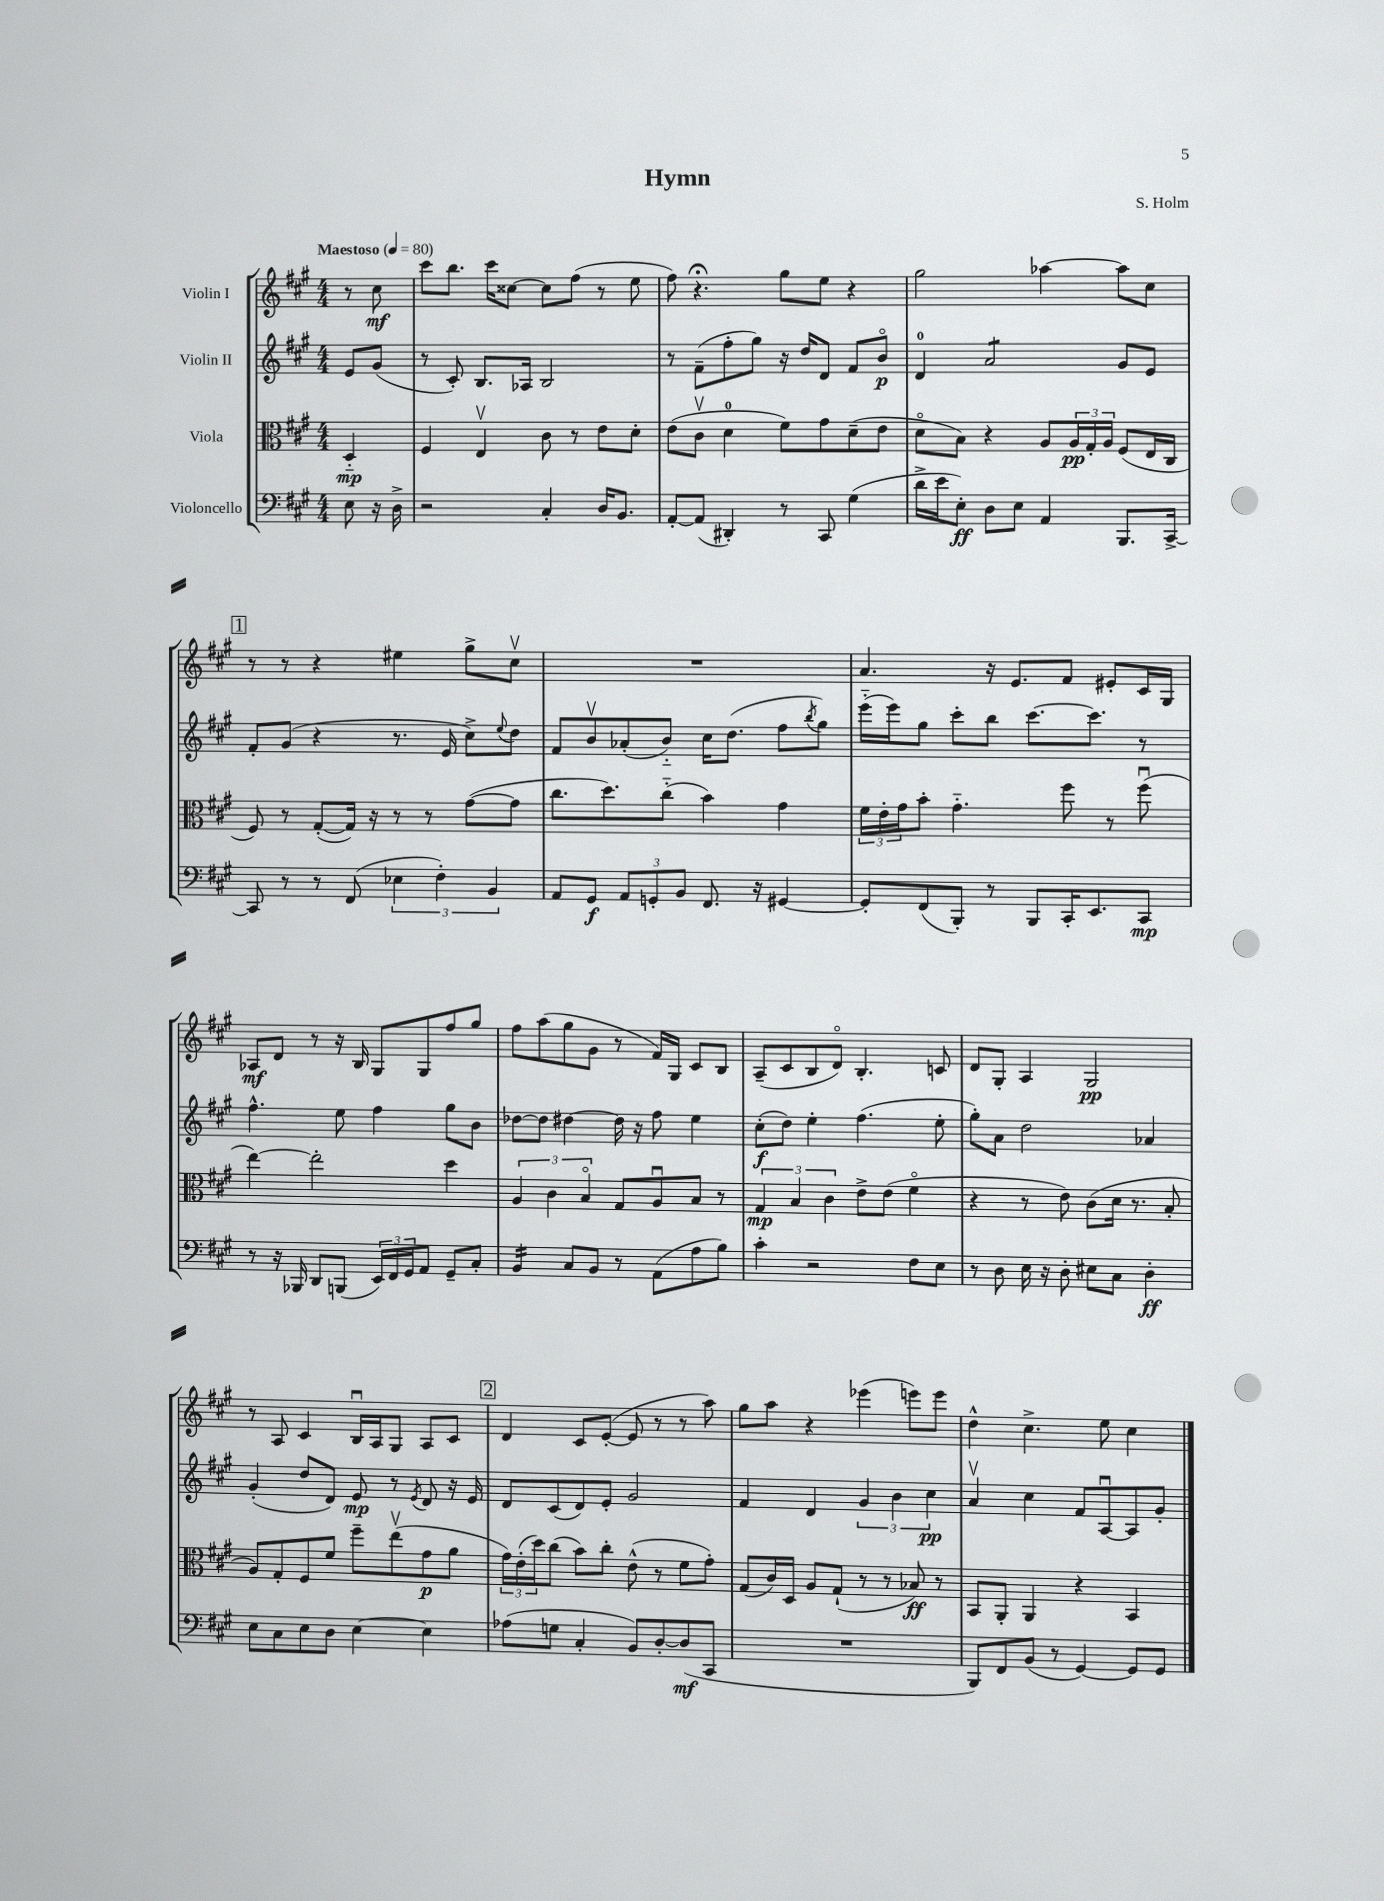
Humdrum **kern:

**kern	**dynam	**kern	**dynam	**kern	**dynam	**kern	**dynam
*part4	*part4	*part3	*part3	*part2	*part2	*part1	*part1
*staff4	*staff4	*staff3	*staff3	*staff2	*staff2	*staff1	*staff1
*I"Violoncello	*	*I"Viola	*	*I"Violin II	*	*I"Violin I	*
*clefF4	*	*clefC3	*	*clefG2	*	*clefG2	*
*k[f#c#g#]	*	*k[f#c#g#]	*	*k[f#c#g#]	*	*k[f#c#g#]	*
*M4/4	*	*M4/4	*	*M4/4	*	*M4/4	*
*MM80	*	*MM80	*	*MM80	*	*MM80	*
=	=	=	=	=	=	=	=
!	!	!	!	!	!	!LO:TX:a:B:t=Maestoso	!
8E\	.	4D/	mp	8e/L	.	8r	.
16r	.	.	.	(8g#/J	.	8cc#\	mf
16D^\	.	.	.	.	.	.	.
=1	=1	=1	=1	=1	=1	=1	=1
2r	.	4F#/	.	8r	.	8ccc#\L	.
.	.	.	.	8c#'/)	.	8.bb\J	.
.	.	4Ev/	.	8.B/L	.	.	.
.	.	.	.	.	.	16ccc#\KL	.
.	.	.	.	.	.	[8cc##X\J	.
.	.	.	.	16A-X/Jk	.	.	.
4C#'/	.	8c#\	.	2B/	.	8cc##\L]	.
.	.	8r	.	.	.	(8ff#\J	.
16D/KL	.	8e\L	.	.	.	8r	.
8.BB/J	.	.	.	.	.	.	.
.	.	8d'\J	.	.	.	8ee\	.
=2	=2	=2	=2	=2	=2	=2	=2
[8AA'/L	.	(8e\L	.	8r	.	8ff#\)	.
(8AA/J]	.	8c#v\J	.	(8f#~\L	.	4.r;<	.
4DD#X'/)	.	4d\	.	8ff#'\	.	.	.
.	.	.	.	8gg#\J)	.	.	.
8r	.	8f#\L)	.	16r	.	8gg#\L	.
.	.	.	.	16dd/KL	.	.	.
8CC#/	.	8g#\	.	8d/J	.	8ee\J	.
(4G#\	.	(8d~\	.	8f#/L	.	4r	.
.	.	8e\J	.	8b/J	p	.	.
=3	=3	=3	=3	=3	=3	=3	=3
16d^\LL	.	8d\L	.	4d/	.	2gg#\	.
16e\J	.	.	.	.	.	.	.
8E'\J)	ff	8B\J)	.	.	.	.	.
*	*	*	*	*tremolo	*	*	*
8D\L	.	4r	.	8a/L	.	.	.
8E\J	.	.	.	8a/	.	.	.
4AA/	.	8A/L	.	8a/	.	[4aa-X\	.
.	.	24A/L	pp	8a/J	.	.	.
*	*	*	*	*Xtremolo	*	*	*
.	.	24G#'/	.	.	.	.	.
.	.	24A/JJ	.	.	.	.	.
8.BBB/L	.	(8F#/L	.	8g#/L	.	8aa-\L]	.
.	.	16E/L	.	8e/J	.	8cc#\J	.
[16CC#^/Jk	.	16C#/JJ	.	.	.	.	.
!!LO:LB:g=z
!!LO:REH:place=s1:t=1
=4	=4	=4	=4	=4	=4	=4	=4
8CC#/]	.	8F#/)	.	8f#'/L	.	8r	.
8r	.	8r	.	(8g#/J	.	8r	.
8r	.	([8G#'/L	.	4r	.	4r	.
(8FF#/	.	16G#/Jk])	.	.	.	.	.
.	.	16r	.	.	.	.	.
6E-X\	.	8r	.	8.r	.	4ee#X\	.
.	.	8r	.	.	.	.	.
6F#'\)	.	.	.	.	.	.	.
.	.	.	.	16e/	.	.	.
.	.	([8g#\L	.	8cc#^\L)	.	8gg#^\L	.
6BB/	.	.	.	.	.	.	.
.	.	.	.	8qqee/	.	.	.
.	.	8g#\J]	.	8dd\J	.	8cc#v\J	.
=5	=5	=5	=5	=5	=5	=5	=5
8AA/L	.	8.cc#\L	.	8f#/L	.	1r	.
8GG#/J	f	.	.	8bv/	.	.	.
.	.	8.dd\)	.	.	.	.	.
12AA/L	.	.	.	(8a-X'/	.	.	.
12GGn'/	.	.	.	.	.	.	.
.	.	(8cc#\J	.	8b/J)	.	.	.
12BB/J	.	.	.	.	.	.	.
8.FF#/	.	4b\)	.	16cc#\KL	.	.	.
.	.	.	.	(8.dd\J	.	.	.
16r	.	.	.	.	.	.	.
[4GG#X/	.	4g#\	.	8ff#\L	.	.	.
.	.	.	.	8qbb/	.	.	.
.	.	.	.	8gg#\J)	.	.	.
=6	=6	=6	=6	=6	=6	=6	=6
8GG#'/L]	.	24f#\LL	.	(16eee\LL	.	4.a/	.
.	.	24e'\	.	.	.	.	.
.	.	.	.	16eee\J)	.	.	.
.	.	24g#\J	.	.	.	.	.
(8FF#/	.	8b'\J	.	8gg#\J	.	.	.
8BBB'/J)	.	4.g#\	.	8ccc#'\L	.	.	.
8r	.	.	.	8bb\J	.	16r	.
.	.	.	.	.	.	8.e/L	.
8BBB/L	.	.	.	[8.ccc#\L	.	.	.
16CC#'/K	.	8ff#\	.	.	.	8f#/J	.
8.EE/	.	.	.	8.ccc#\J]	.	.	.
.	.	8r	.	.	.	8e#X'/L	.
8CC#/J	mp	(8ff#u\	.	8r	.	16c#/L	.
.	.	.	.	.	.	16G#/JJ	.
!!LO:LB:g=z
=7	=7	=7	=7	=7	=7	=7	=7
8r	.	[4ee\)	.	4.ff#^^\	.	8A-X/L	mf
16r	.	.	.	.	.	8d/J	.
16BBB-X/	.	.	.	.	.	.	.
8DD/L	.	2ee'\]	.	.	.	8r	.
(8BBBn/J	.	.	.	8ee\	.	16r	.
.	.	.	.	.	.	16B/	.
24EE/LL)	.	.	.	4ff#\	.	8G#/L	.
24FF#/	.	.	.	.	.	.	.
24GG#/J	.	.	.	.	.	.	.
8AA/J	.	.	.	.	.	8G#/	.
8GG#~/L	.	4dd\	.	8gg#\L	.	8ff#/	.
8C#'/J	.	.	.	8b\J	.	8gg#/J	.
=8	=8	=8	=8	=8	=8	=8	=8
*tremolo	*	*	*	*	*	*	*
16BB/LL	.	6A/	.	[8dd-X\L	.	8ff#\L	.
16BB/	.	.	.	.	.	.	.
16BB/	.	.	.	8dd-\J]	.	(8aa\	.
.	.	6c#\	.	.	.	.	.
16BB/JJ	.	.	.	.	.	.	.
*Xtremolo	*	*	*	*	*	*	*
8C#/L	.	.	.	[4dd#X\	.	8gg#\	.
.	.	6B/	.	.	.	.	.
8BB/J	.	.	.	.	.	8g#\J	.
8r	.	8G#/L	.	16dd#\]	.	8r	.
.	.	.	.	16r	.	.	.
(8AA\L	.	8Au/	.	8ff#\	.	16f#/LL)	.
.	.	.	.	.	.	16G#/JJ	.
8A\	.	8B/J	.	4ee\	.	8c#/L	.
8B\J)	.	8r	.	.	.	8B/J	.
=9	=9	=9	=9	=9	=9	=9	=9
4c#'\	.	6G#/	mp	(8cc#'\L	f	(8A~/L	.
.	.	.	.	8dd\J)	.	8c#/	.
.	.	6B/	.	.	.	.	.
2r	.	.	.	4ee'\	.	8B/	.
.	.	6c#\	.	.	.	.	.
.	.	.	.	.	.	8d/J)	.
.	.	8e^\L	.	(4.ff#\	.	4.B'/	.
.	.	(8e\J	.	.	.	.	.
8F#\L	.	4f#\	.	.	.	.	.
8E\J	.	.	.	8ee'\	.	8cn/	.
=10	=10	=10	=10	=10	=10	=10	=10
8r	.	4r	.	8gg#'\L)	.	8d/L	.
8D\	.	.	.	8a\J	.	8G#'/J	.
16E\	.	8r	.	2dd\	.	4A/	.
16r	.	.	.	.	.	.	.
8D'\	.	8e\)	.	.	.	.	.
8E#X\L	.	(8c#\L	.	.	.	2G#/	pp
8C#\J	.	16d\Jk	.	.	.	.	.
.	.	8.r	.	.	.	.	.
4D'\	ff	.	.	4a-X/	.	.	.
.	.	8B'/	.	.	.	.	.
!!LO:LB:g=z
=11	=11	=11	=11	=11	=11	=11	=11
8E\L	.	8A/L)	.	(4g#'/	.	8r	.
8C#\	.	8G#'/	.	.	.	8A/	.
8E\	.	8F#/	.	8dd/L	.	4c#/	.
8D\J	.	8f#/J	.	8d/J)	.	.	.
[4E\	.	8ff#~\L	.	8e/	mp	16Bu/LL	.
.	.	.	.	.	.	16A/J	.
.	.	(8eev\	.	8r	.	8G#/J	.
.	.	.	.	8qe/	.	.	.
4E\]	.	8g#\	p	8d/	.	8A/L	.
.	.	8a\J	.	16r	.	8c#/J	.
.	.	.	.	16e/	.	.	.
!!LO:REH:place=s1:t=2
=12	=12	=12	=12	=12	=12	=12	=12
(8A-X\L	.	24g#\LL)	.	8d/L	.	4d/	.
.	.	(24e'\	.	.	.	.	.
.	.	24dd\J)	.	.	.	.	.
8Gn\J	.	(8cc#\J	.	(8c#/	.	.	.
4C#'/	.	8b\L)	.	8d/)	.	8c#/L	.
.	.	8cc#'\J	.	8e'/J	.	([8e'/J	.
8BB/L)	.	(8e^^\	.	2g#/	.	8e/]	.
[8D'/	.	8r	.	.	.	8r	.
(8D/]	mf	8f#\L	.	.	.	8r	.
8CC#/J	.	8g#'\J)	.	.	.	8aa\)	.
=13	=13	=13	=13	=13	=13	=13	=13
1r	.	(8G#/L	.	4f#/	.	8gg#\L	.
.	.	16c#/L)	.	.	.	8aa\J	.
.	.	16D/JJ	.	.	.	.	.
.	.	8A/L	.	4d/	.	4r	.
.	.	(8G#`/J	.	.	.	.	.
.	.	8r	.	6g#/	.	(4eee-X\	.
.	.	8r	.	.	.	.	.
.	.	.	.	6b\	.	.	.
.	.	8B-X/)	ff	.	.	8eeen\L)	.
.	.	.	.	6cc#\	pp	.	.
.	.	8r	.	.	.	8eee\J	.
=14	=14	=14	=14	=14	=14	=14	=14
8BBB/L)	.	8BB/L	.	4av/	.	4dd^^\	.
8FF#/	.	8AA'/J	.	.	.	.	.
(8BB/J	.	4AA/	.	4cc#\	.	4.cc#^\	.
8r	.	.	.	.	.	.	.
[4GG#/)	.	4r	.	8f#/L	.	.	.
.	.	.	.	[8Au/	.	8ee\	.
8GG#/L]	.	4BB/	.	8A/]	.	4cc#\	.
8GG#/J	.	.	.	8g#'/J	.	.	.
==	==	==	==	==	==	==	==
*-	*-	*-	*-	*-	*-	*-	*-
